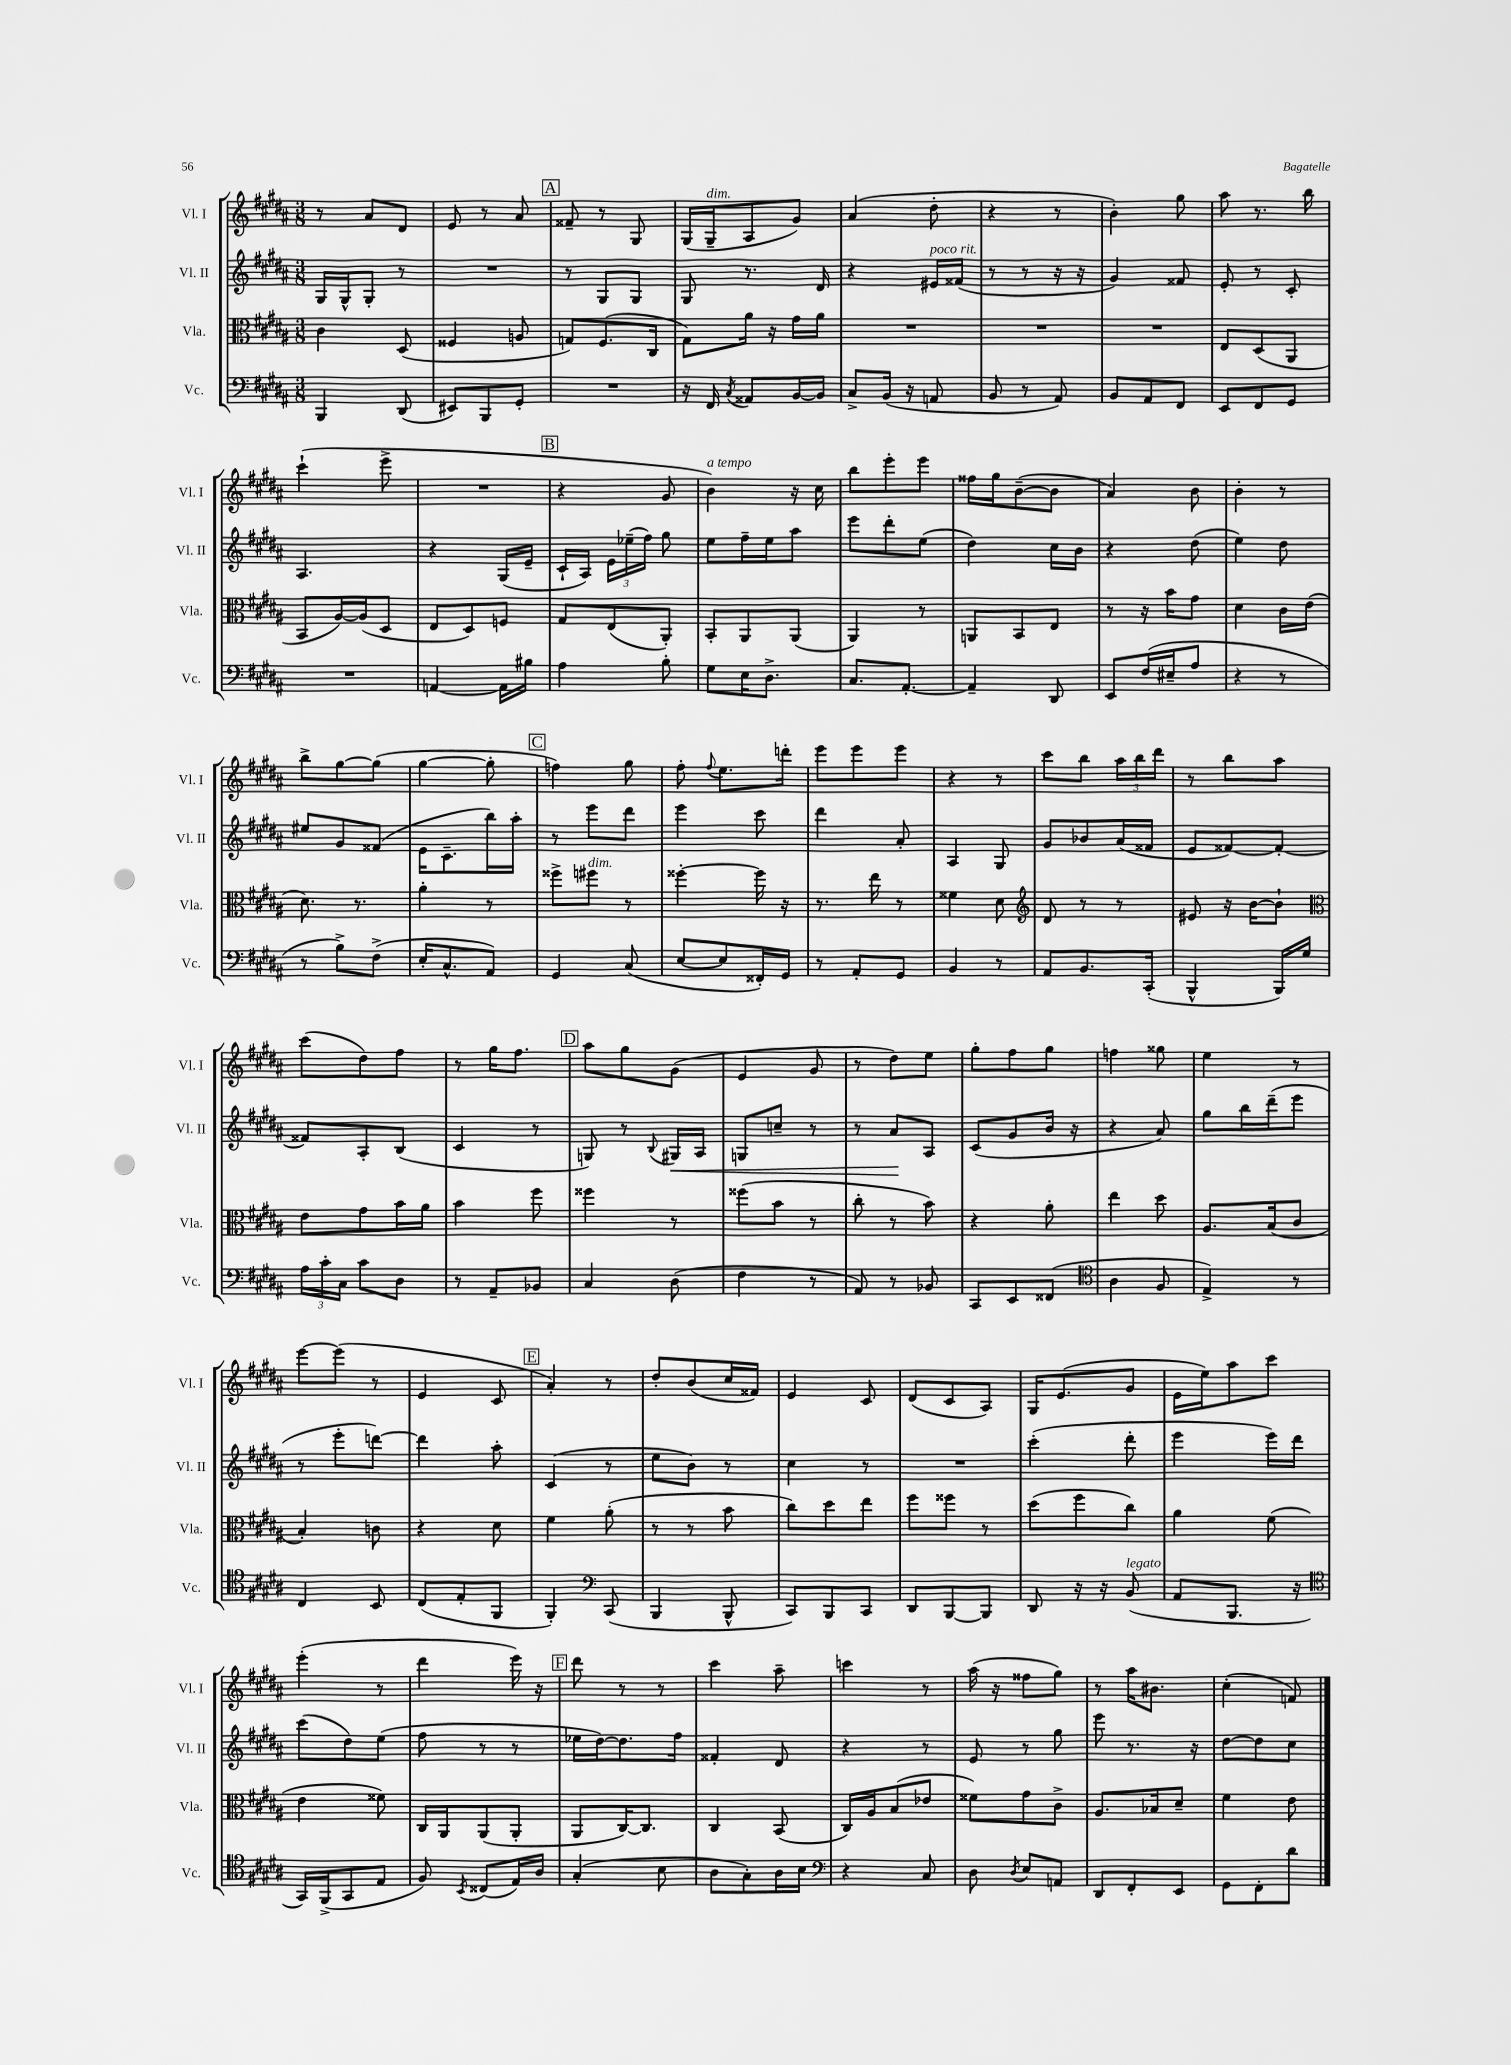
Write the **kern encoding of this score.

**kern	**kern	**kern	**kern
*staff4	*staff3	*staff2	*staff1
*clefF4	*clefC3	*clefG2	*clefG2
*k[f#c#g#d#a#]	*k[f#c#g#d#a#]	*k[f#c#g#d#a#]	*k[f#c#g#d#a#]
*M3/8	*M3/8	*M3/8	*M3/8
4BBB	4c#	16G#	8r
.	.	16G#^^	.
.	.	8G#'	8a#
(8DD#	(8D#	8r	8d#
=	=	=	=
8EE#)	4F##	4.r	8e
8BBB	.	.	8r
8GG#'	8A	.	8a#
=	=	=	=
4.r	8G)	8r	8f##~
.	(8.F#	8G#	8r
.	.	8G#	8G#
.	16C#	.	.
=	=	=	=
16r	8G#)	8G#	(16G#
16FF#	.	.	16G#~
8qC#	.	.	.
8AA##	16a#	8.r	8A#
.	16r	.	.
[16BB	16g#	.	8g#)
16BB]	16a#	16d#	.
=	=	=	=
8C#^	4.r	4r	(4a#
(16BB	.	.	.
16r	.	.	.
8AA	.	16e#	8dd#'
.	.	(16f##	.
=	=	=	=
8BB	4.r	8r	4r
8r	.	8r	.
8AA#)	.	16r	8r
.	.	16r	.
=	=	=	=
8BB	4.r	4g#)	4b')
8AA#	.	.	.
8FF#	.	8f##	8gg#
=	=	=	=
8EE	8E	8e'	8aa#
8FF#	(8D#	8r	8.r
8GG#	8AA#	8c#'	.
.	.	.	16bb
=	=	=	=
4.r	8BB	4.A#	(4ccc#`
.	[16A#)	.	.
.	(16A#]	.	.
.	8D#	.	8eee^
=	=	=	=
[4AA	8E	4r	4.r
.	8D#)	.	.
16AA]	8F	(16G#	.
16B#	.	16e~	.
=	=	=	=
4A#	8G#	16c#`	4r
.	.	16A#)	.
.	(8E	24e	.
.	.	(24ee-~	.
.	.	24ff#)	.
8B'	8AA#')	8gg#	8g#
=	=	=	=
8G#	8BB'	8ee	4b)
16E	8AA#	16ff#~	.
8.D#^	.	16ee	.
.	(8AA#	8aa#	16r
.	.	.	16cc#
=	=	=	=
8.C#	4AA#)	8eee	8bb
.	.	8ddd#'	8eee'
[8.AA#'	.	.	.
.	8r	(8ee	8eee
=	=	=	=
4AA#~]	8AA	4dd#)	16ff##
.	.	.	16gg#
.	8BB	.	([8b~
8DD#	8E	16cc#	8b]
.	.	16b	.
=	=	=	=
8EE	8r	4r	4a#)
(16F#	16r	.	.
16E#~	16b	.	.
8A#	8g#	(8dd#	8b
=	=	=	=
4r	4d#	4ee)	4b'
8r	16c#	8dd#	8r
.	(16e	.	.
=	=	=	=
8r	8.d#)	8ee#	8bb^
8B^)	.	8g#	[8gg#
.	8.r	.	.
(8F#^	.	(8f##	(8gg#]
=	=	=	=
16E'	4a#'	16e	[4gg#
8.C#^^	.	8.c#~	.
8AA#)	8r	16bb)	8gg#']
.	.	16aa#'	.
=	=	=	=
4GG#	8ff##^	8r	4ff)
.	8ff#	8eee	.
(8C#	8r	8ddd#	8gg#
=	=	=	=
[8E	[4ff##'	4eee	8ff#'
.	.	.	8qqff#
8E]	.	.	8.ee
16FF##')	16ff##]	8ccc#	.
16GG#	16r	.	16ddd'
=	=	=	=
8r	8.r	4ddd#	8eee
8AA#'	.	.	8eee
.	16ee	.	.
8GG#	8r	8a#'	8eee
=	=	=	=
4BB	4f##	4A#	4r
8r	8d#	8G#	8r
=	=	=	=
*	*clefG2	*	*
8AA#	8d#	8g#	8ccc#
8.BB	8r	8b-	8bb
.	8r	(16a#	24aa#
.	.	.	24bb
(16CC#'	.	16f##	.
.	.	.	24ddd#
=	=	=	=
4BBB^^	8e#	8e	8r
.	16r	[8f##)	8bb
.	[16b	.	.
16BBB)	8b`]	8f##'_	8aa#
16G#	.	.	.
=	=	=	=
*	*clefC3	*	*
24A#	8e	8f##]	(8ccc#
24c#'	.	.	.
24C#	.	.	.
8c#	8g#	8A#'	8dd#)
8D#	16b	(8B	8ff#
.	16a#	.	.
=	=	=	=
8r	4b	4c#	8r
8AA#~	.	.	16gg#
.	.	.	8.ff#
8BB-	8ff#	8r	.
=	=	=	=
4C#	4ff##	8G)	8aa#
.	.	8r	8gg#
.	.	8qqB	.
(8D#	8r	16G#	(8g#
.	.	16A#	.
=	=	=	=
4F#	(8ff##	8G	4e
.	8b	8cc~	.
8r	8r	8r	8g#
=	=	=	=
8AA#)	8cc#'	8r	8r
8r	8r	8a#	8dd#)
8BB-	8b)	8A#	8ee
=	=	=	=
8CC#	4r	(8c#	8gg#'
8EE	.	8g#	8ff#
(8FF##	8a#'	16b	8gg#
.	.	16r	.
=	=	=	=
*clefC4	*	*	*
4A#	4ee	4r	4ff
8F#	8dd#	8a#)	8gg##
=	=	=	=
4E^)	8.A#	8gg#	4ee
.	.	16bb	.
.	(16B	(16ddd#~	.
8r	8c#	8eee	8r
=	=	=	=
4C#	4B')	8r	[8eee
.	.	8eee'	(8eee]
8BB	8c	[8ddd)	8r
=	=	=	=
(8C#	4r	4ddd]	4e
8E'	.	.	.
8FF#	8d#	8aa#'	8c#
=	=	=	=
4FF#')	4f#	(4c#	4a#')
*clefF4	*	*	*
(8CC#	(8a#'	8r	8r
=	=	=	=
4BBB	8r	8ee	8dd#'
.	8r	8b)	(8b
8BBB^^	8b	8r	16cc#
.	.	.	16f##)
=	=	=	=
8CC#)	8cc#)	4cc#	4e
8BBB	8dd#	.	.
8CC#	8ee	8r	8c#
=	=	=	=
8DD#	8ff#	4.r	(8d#
[8BBB	8ff##	.	8c#
8BBB]	8r	.	8A#)
=	=	=	=
8DD#	(8dd#	(4ccc#'	16G#
.	.	.	(8.e
16r	8ff#	.	.
16r	.	.	.
(8BB	8cc#)	8ddd#'	8g#
=	=	=	=
8AA#	4a#	4eee	16e
.	.	.	16ee)
8.BBB	.	.	8aa#
.	(8f#	16eee)	8ccc#
16r	.	16ddd#	.
=	=	=	=
*clefC4	*	*	*
16GG#)	4e	(8ccc#	(4eee'
(16FF#^	.	.	.
8GG#	.	8dd#)	.
8E	8f##)	(8ee	8r
=	=	=	=
8F#)	16C#	8ff#	4ddd#
.	16AA#	.	.
8qBB	.	.	.
(8C##	(8AA#	8r	.
16E)	8AA#'	8r	16eee)
16A#	.	.	16r
=	=	=	=
(4G#'	8AA#	16ee-	8ddd#
.	.	[16dd#)	.
.	[16C#)	8.dd#]	8r
.	8.C#]	.	.
8B	.	.	8r
.	.	16ff#	.
=	=	=	=
8A#	4C#	4f##'	4ccc#
8G#')	.	.	.
16A#	(8BB	8d#	8aa#~
16B	.	.	.
=	=	=	=
*clefF4	*	*	*
4r	16C#)	4r	4ccc
.	16A#	.	.
.	(8B	.	.
8C#	8e-	8r	8r
=	=	=	=
8D#	8f##)	8e	(16aa#
.	.	.	16r
8qD#	.	.	.
8E	8g#	8r	8ff##
8AA	8c#^	8gg#	8gg#)
=	=	=	=
8DD#	8.A#	8eee	8r
8FF#'	.	8.r	16aa#
.	16B-	.	8.b#
8EE	8d#~	.	.
.	.	16r	.
=	=	=	=
8GG#	4f#	[8dd#	(4cc#'
8FF#'	.	8dd#]	.
8d#	8e	8cc#	8f)
==	==	==	==
*-	*-	*-	*-
